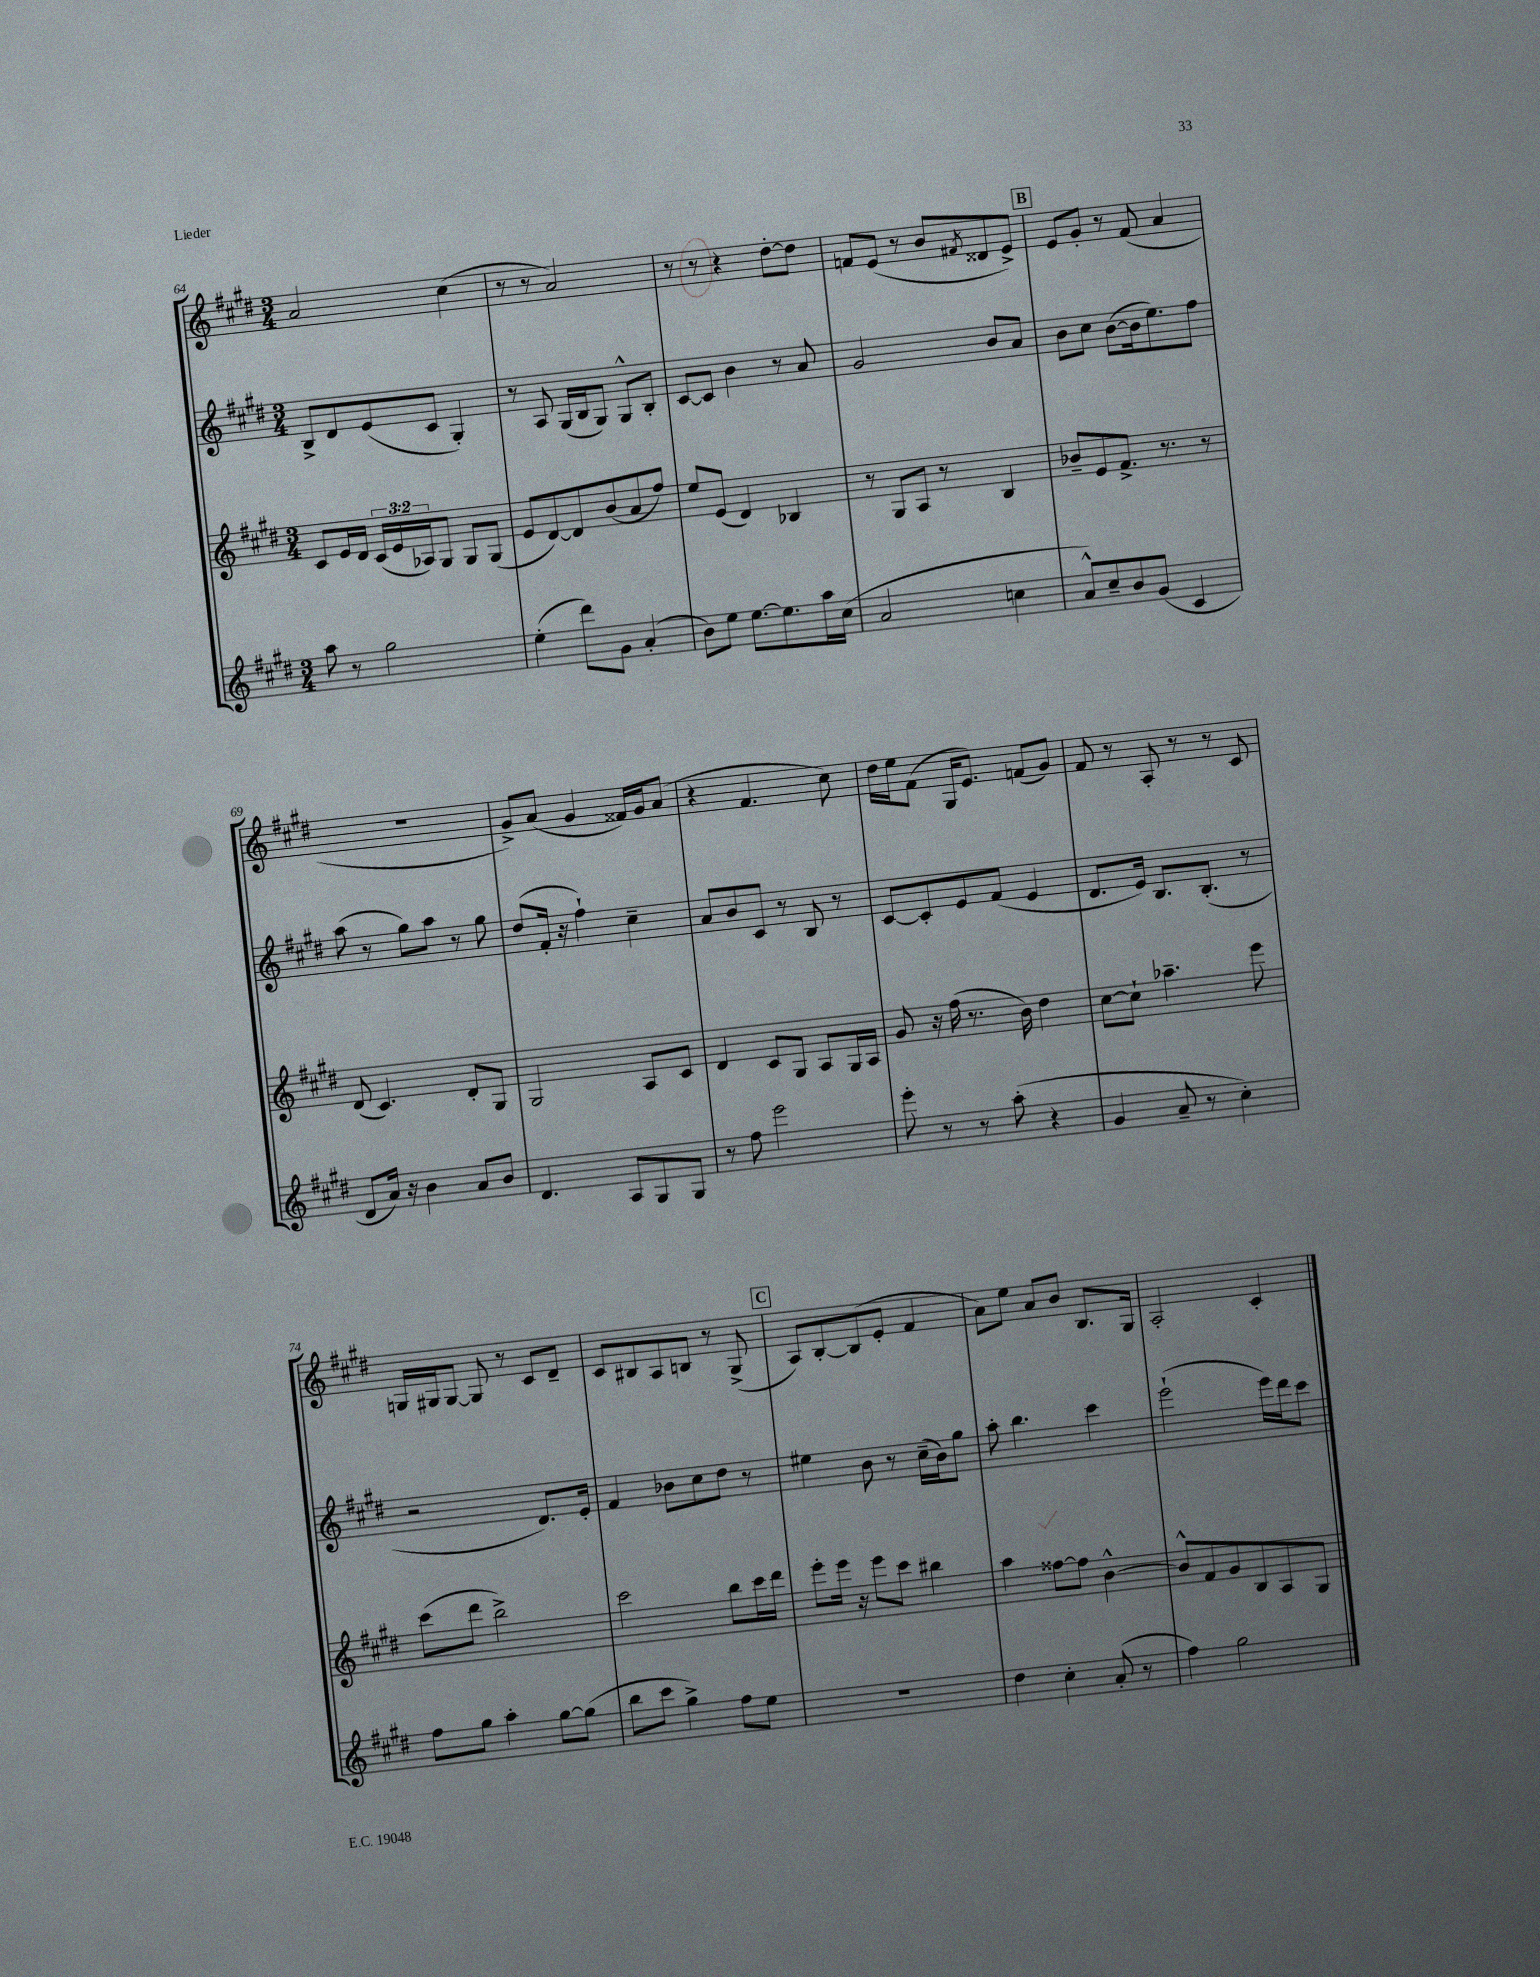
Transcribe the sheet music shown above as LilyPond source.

<<
\new StaffGroup <<
\new Staff = "s0" {
    \clef treble \key e \major \numericTimeSignature \time 3/4
    a'2 cis''4( |
    r8 r8 a'2) |
    r8 r8 r4 dis''8~-. dis''8 |
    f'8 e'8( r8 b'8 \acciaccatura { fis'8 } disis'8 e'8->) |
    \mark \markup { \box "B" } e'8 gis'8-. r8 fis'8( a'4 |
    R2. |
    gis'8->) a'8( gis'4 fisis'16) gis'16 a'8( |
    r4 fis'4. cis''8) |
    dis''16 e''16 fis'8( gis16 e'8.) f'8( gis'8) |
    fis'8 r8 a8-. r8 r8 cis'8 |
    g16 gis16 gis8~ gis8 r8 cis'8 dis'8-- |
    cis'8 bis8 a8 b8 r8 gis8->( |
    \mark \markup { \box "C" } a8) b8~-. b8( e'8-. fis'4 |
    a'8) e''8 a'8 b'8 b8. gis16 |
    a2-. cis'4-. \bar "|." |
}
\new Staff = "s1" {
    \clef treble \key e \major \numericTimeSignature \time 3/4
    b8-> dis'8 e'8( cis'8 gis4-.) |
    r8 a8 gis16( b16 gis8) gis8-^ b8-. |
    cis'8~ cis'8 b'4 r8 a'8 |
    gis'2 b'8 a'8 |
    \mark \markup { \box "B" } b'8 cis''8 b'8~( b'16 e''8.) fis''8 |
    a''8( r8 gis''8) a''8 r8 gis''8 |
    dis''8( fis'16-. r16 fis''4-!) cis''4-- |
    a'8 b'8 cis'8 r8 b8 r8 |
    cis'8~ cis'8-. e'8 fis'8( e'4 |
    dis'8. e'16) b8. b8.-.( r8 |
    r2 dis'8.) e'16-. |
    fis'4 bes'8 cis''8 dis''8 r8 |
    \mark \markup { \box "C" } eis''4 b'8 r8 cis''16--( b'16) gis''8 |
    a''8-. b''4. cis'''4 |
    e'''2-!( e'''16) dis'''16 cis'''8 \bar "|." |
}
\new Staff = "s2" {
    \clef treble \key e \major \numericTimeSignature \time 3/4 \override Staff.TupletNumber.text = #tuplet-number::calc-fraction-text
    cis'8 e'16 dis'16 \tuplet 3/2 { cis'16( e'16 aes16) } gis8 gis8 gis8( |
    e'8 dis'8~) dis'8 b'8( a'8 fis''8) |
    e''8 e'8( dis'4) bes4 |
    r8 gis8 a8 r8 b4 |
    \mark \markup { \box "B" } bes'8-- e'8 fis'8.-> r8. r8 |
    dis'8( cis'4.) dis'8-. gis8 |
    gis2 a8 cis'8 |
    dis'4 cis'8 gis8 a8 gis16 a16 |
    gis'8 r16 fis''16( r8. b'16) dis''4 |
    cis''8~ cis''8-! aes''4.-- e'''8 |
    cis'''8( dis'''8 b''2->) |
    cis'''2 b''8 cis'''16 dis'''16 |
    \mark \markup { \box "C" } e'''8-. e'''16 r16 e'''8 cis'''8 bis''4 |
    a''4 fisis''8~ fisis''8 b'4~-^ |
    b'8-^ fis'8 gis'8 b8 a8 gis8 \bar "|." |
}
\new Staff = "s3" {
    \clef treble \key e \major \numericTimeSignature \time 3/4
    a''8 r8 gis''2 |
    e''4-.( dis'''8) gis'8 a'4-.( |
    b'8) e''8 e''8.~ e''8. a''16 cis''16( |
    a'2 c''4 |
    \mark \markup { \box "B" } a'8-^) cis''8-- b'8 gis'8( cis'4 |
    dis'8 a'16) r16 b'4 a'8 b'8 |
    dis'4. a8 gis8 gis8 |
    r8 fis''8 e'''2 |
    e'''8-. r8 r8 a''8-.( r4 |
    gis'4 a'8-- r8 cis''4-.) |
    fis''8 gis''8 a''4-. gis''8~ gis''8( |
    b''8 cis'''8 gis''4->) fis''8 e''8 |
    \mark \markup { \box "C" } R2. |
    dis''4 cis''4-. a'8-.( r8 |
    fis''4) gis''2 \bar "|." |
}
>>
>>
\layout { \context { \Score currentBarNumber = #64 } }
